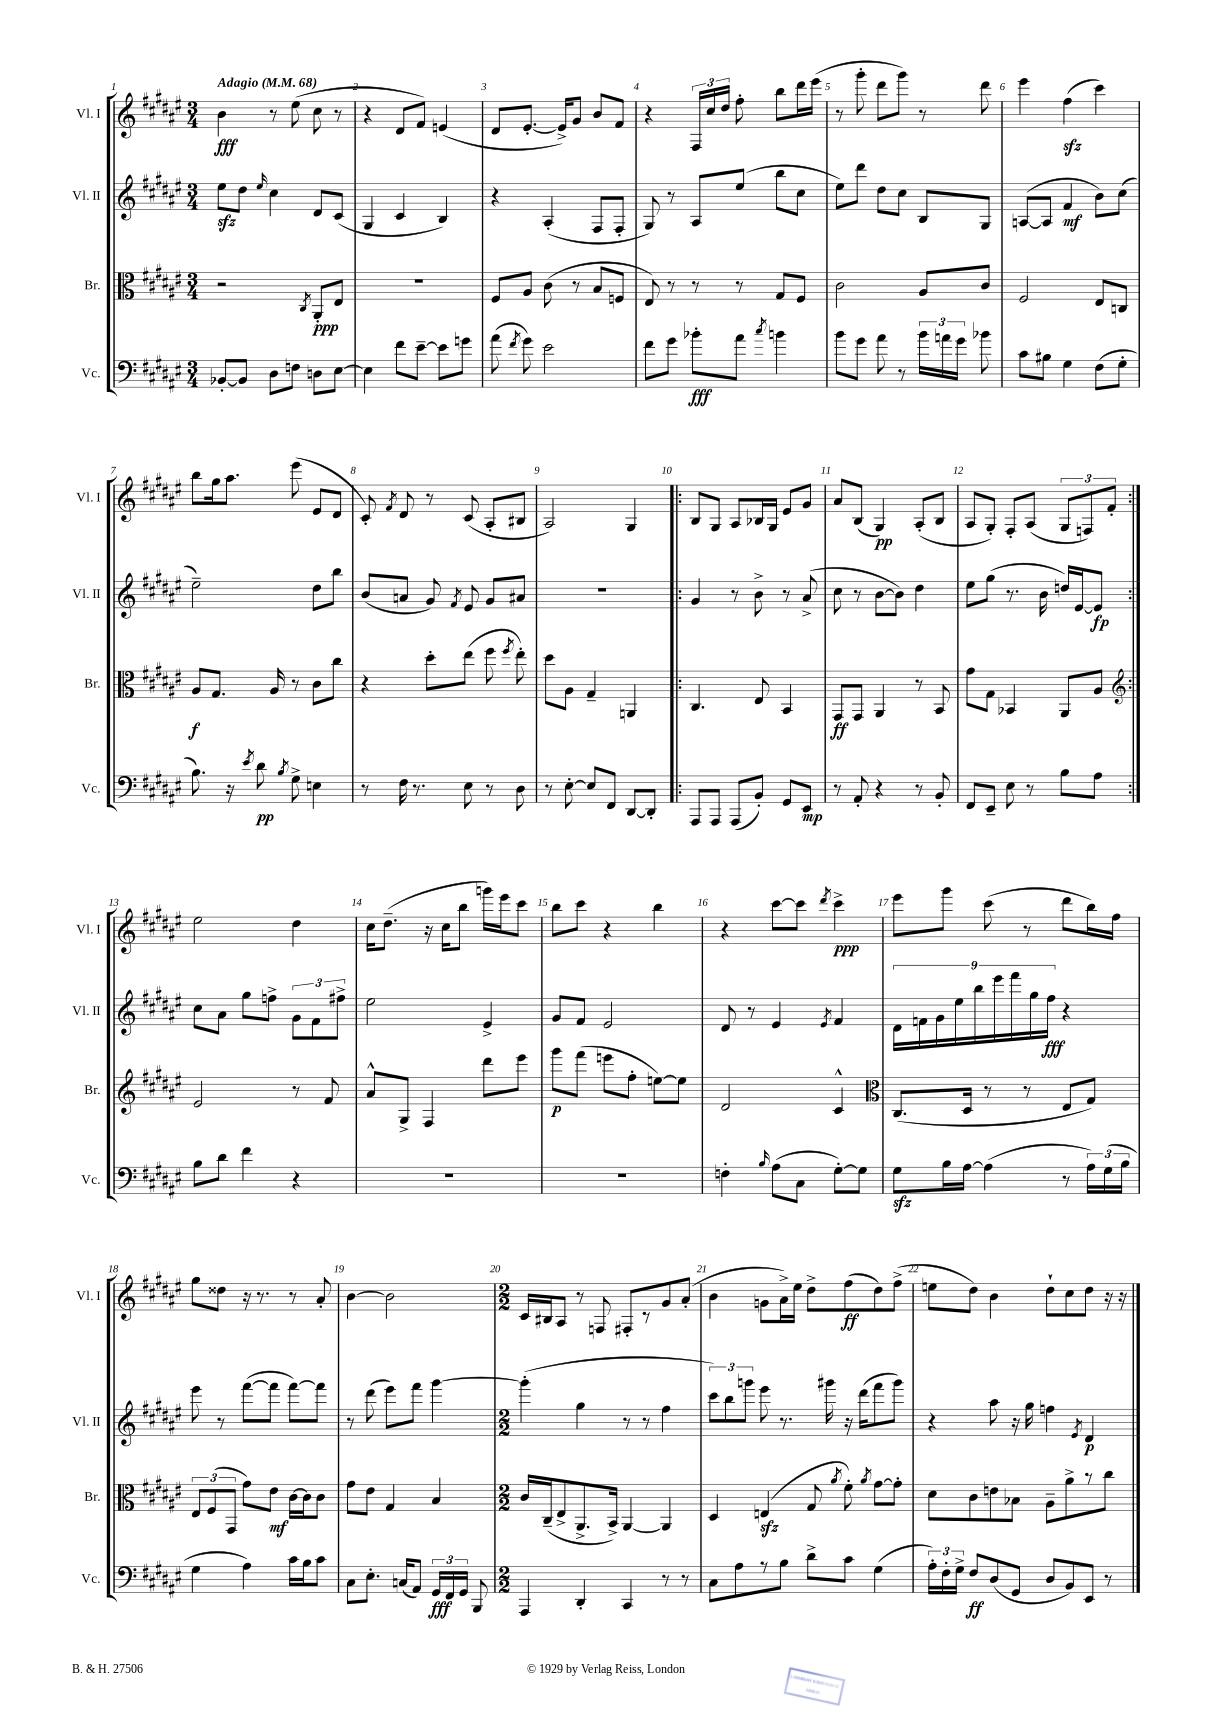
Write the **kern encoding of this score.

**kern	**dynam	**kern	**dynam	**kern	**dynam	**kern	**dynam
*part4	*part4	*part3	*part3	*part2	*part2	*part1	*part1
*staff4	*staff4	*staff3	*staff3	*staff2	*staff2	*staff1	*staff1
*I"Vc.	*	*I"Br.	*	*I"Vl. II	*	*I"Vl. I	*
*I'Vc.	*	*I'Br.	*	*I'Vl. II	*	*I'Vl. I	*
*clefF4	*	*clefC3	*	*clefG2	*	*clefG2	*
*k[f#c#g#d#a#e#]	*	*k[f#c#g#d#a#e#]	*	*k[f#c#g#d#a#e#]	*	*k[f#c#g#d#a#e#]	*
*M3/4	*	*M3/4	*	*M3/4	*	*M3/4	*
*MM68	*	*MM68	*	*MM68	*	*MM68	*
=1	=1	=1	=1	=1	=1	=1	=1
!	!	!	!	!	!	!LO:TX:a:B:t=Adagio	!
[8BB-X'/L	.	2r	.	8ee#zz\L	.	4b\	fff
8BB-/J]	.	.	.	8dd#\J	.	.	.
.	.	.	.	16qqee#/	.	.	.
8D#\L	.	.	.	4cc#\	.	8r	.
8Fn\J	.	.	.	.	.	(8ee#\	.
.	.	8qC#/	.	.	.	.	.
8Dn\L	.	8AA#'/L	ppp	8d#/L	.	8cc#\	.
[8E#\J	.	8E#/J	.	(8c#/J	.	8r	.
=2	=2	=2	=2	=2	=2	=2	=2
4E#\]	.	2.r	.	4G#/	.	4r	.
8f#\L	.	.	.	4c#/	.	8d#/L	.
[8e#~\J	.	.	.	.	.	8f#/J)	.
8e#\L]	.	.	.	4B/)	.	(4en/	.
8gn\J	.	.	.	.	.	.	.
=3	=3	=3	=3	=3	=3	=3	=3
(8a#\	.	8F#/L	.	4r	.	8d#/L	.
8qf#/	.	.	.	.	.	.	.
8g#\)	.	8A#/J	.	.	.	[8.e#'/J	.
2e#\	.	(8c#\	.	(4A#'/	.	.	.
.	.	.	.	.	.	16e#^/KL])	.
.	.	8r	.	.	.	8g#/J	.
.	.	8B/L	.	8F#/L	.	8b/L	.
.	.	8Fn/J	.	8F#'/J	.	8f#/J	.
=4	=4	=4	=4	=4	=4	=4	=4
8f#\L	.	8E#/)	.	8G#/)	.	4r	.
8g#\J	.	8r	.	8r	.	.	.
8b-X'\L	fff	8r	.	8A#/L	.	24F#/LL	.
.	.	.	.	.	.	24cc#/	.
.	.	.	.	.	.	24dd#/JJ	.
8a#\J	.	8r	.	(8ee#/J	.	8ff#'\	.
8qcc#/	.	.	.	.	.	.	.
4bn\	.	8G#/L	.	8bb\L	.	8bb\L	.
.	.	8F#/J	.	8cc#\J	.	16ddd#\L	.
.	.	.	.	.	.	(16eee#\JJ	.
=5	=5	=5	=5	=5	=5	=5	=5
8b\L	.	2c#\	.	8ee#\L)	.	8r	.
8g#\J	.	.	.	8ddd#\J	.	8ggg#'\	.
8a#\	.	.	.	8dd#\L	.	8ddd#\L	.
8r	.	.	.	8cc#\J	.	8ggg#\J)	.
24b\LL	.	8A#/L	.	8B/L	.	8r	.
24an\	.	.	.	.	.	.	.
24g#\JJ	.	.	.	.	.	.	.
8b-X\	.	8c#/J	.	8G#/J	.	8ddd#\	.
=6	=6	=6	=6	=6	=6	=6	=6
8c#\L	.	2F#/	.	([8An/L	.	4eee#\	.
8B#X\J	.	.	.	8A/J]	.	.	.
4G#\	.	.	.	4f#/	mf	(4ff#zz\	.
(8F#\L	.	8E#/L	.	8b\L)	.	4ccc#\)	.
8G#'\J	.	8Cn/J	.	(8cc#\J	.	.	.
!!LO:LB:g=z
=7	=7	=7	=7	=7	=7	=7	=7
8.B\)	.	8A#/L	f	2ee#~\)	.	8bb\L	.
.	.	8.G#/J	.	.	.	16gg#\k	.
16r	.	.	.	.	.	8.aa#\J	.
8qe#/	.	.	.	.	.	.	.
8d#\	pp	.	.	.	.	.	.
.	.	16A#/	.	.	.	.	.
8qB/	.	.	.	.	.	.	.
8G#^\	.	8r	.	.	.	(8eee#\	.
4En\	.	8c#\L	.	8dd#\L	.	8e#/L	.
.	.	8cc#\J	.	8bb\J	.	8d#/J	.
=8	=8	=8	=8	=8	=8	=8	=8
8r	.	4r	.	(8b/L	.	8c#'/)	.
.	.	.	.	.	.	8qf#/	.
16F#\	.	.	.	8an/J	.	8d#/	.
8.r	.	.	.	.	.	.	.
.	.	8dd#'\L	.	8g#/)	.	8r	.
.	.	.	.	8qf#/	.	.	.
8E#\	.	(8ee#\J	.	8e#/	.	(8c#/	.
8r	.	8ff#\	.	8g#/L	.	8A#'/L	.
.	.	8qff#/	.	.	.	.	.
8D#\	.	8ee#'\)	.	8a#X/J	.	8B#X/J	.
=9	=9	=9	=9	=9	=9	=9	=9
8r	.	8dd#\L	.	2.r	.	2A#/)	.
[8E#'\	.	8A#\J	.	.	.	.	.
8E#/L]	.	4G#~/	.	.	.	.	.
8FF#/J	.	.	.	.	.	.	.
[8DD#/L	.	4AAn/	.	.	.	4G#/	.
8DD#'/J]	.	.	.	.	.	.	.
=10!|:	=10!|:	=10!|:	=10!|:	=10!|:	=10!|:	=10!|:	=10!|:
8AAA#/L	.	4.C#/	.	4g#/	.	8B/L	.
8AAA#/J	.	.	.	.	.	8G#/J	.
(8AAA#/L	.	.	.	8r	.	8A#/L	.
8BB'/J)	.	8E#/	.	8b^\	.	16B-X/L	.
.	.	.	.	.	.	16G#/JJ	.
8GG#/L	.	4BB/	.	8r	.	8e#/L	.
8EE#/J	mp	.	.	(8a#^/	.	8g#/J	.
=11	=11	=11	=11	=11	=11	=11	=11
8r	.	8GG#/L	ff	8cc#\	.	8a#/L	.
8AA#'/	.	8GG#/J	.	8r	.	(8B/J	.
4r	.	4AA#/	.	[8b\L	.	4G#/)	pp
.	.	.	.	8b\J])	.	.	.
8r	.	8r	.	4dd#\	.	(8A#'/L	.
8BB'/	.	8BB/	.	.	.	8B/J	.
=12	=12	=12	=12	=12	=12	=12	=12
8FF#/L	.	8g#\L	.	8ee#\L	.	8A#/L	.
8EE#~/J	.	8G#\J	.	(8gg#\J	.	8G#'/J)	.
8E#\	.	4BB-X/	.	8.r	.	8F#'/L	.
8r	.	.	.	.	.	(8A#/J	.
.	.	.	.	16b\	.	.	.
8B\L	.	8AA#/L	.	16ddn/LL)	.	12G#/L	.
.	.	.	.	[16e#/J	.	.	.
.	.	.	.	.	.	12Fn/)	.
8A#\J	.	8A#/J	.	8e#/J]	fp	.	.
.	.	.	.	.	.	12f#'/J	.
!!LO:LB:g=z
=13:|!	=13:|!	=13:|!	=13:|!	=13:|!	=13:|!	=13:|!	=13:|!
*	*	*clefG2	*	*	*	*	*
8B\L	.	2e#/	.	8cc#\L	.	2ee#\	.
8d#\J	.	.	.	8a#\J	.	.	.
4f#\	.	.	.	8gg#\L	.	.	.
.	.	.	.	8ffn^\J	.	.	.
4r	.	8r	.	12g#\L	.	4dd#\	.
.	.	.	.	12f#\	.	.	.
.	.	8f#/	.	.	.	.	.
.	.	.	.	12ff#X^\J	.	.	.
=14	=14	=14	=14	=14	=14	=14	=14
2.r	.	8a#^^/L	.	2ee#\	.	16cc#\KL	.
.	.	.	.	.	.	(8.dd#~\J	.
.	.	8G#^/J	.	.	.	.	.
.	.	4F#/	.	.	.	16r	.
.	.	.	.	.	.	16cc#\KL	.
.	.	.	.	.	.	8bb\J	.
.	.	8ddd#\L	.	4e#^/	.	16gggn\LL)	.
.	.	.	.	.	.	16eee#\J	.
.	.	8eee#\J	.	.	.	8ccc#\J	.
=15	=15	=15	=15	=15	=15	=15	=15
2.r	.	8ggg#\L	p	8g#/L	.	8bb\L	.
.	.	(8fff#\J	.	8f#/J	.	8ccc#\J	.
.	.	8eeen\L	.	2e#/	.	4r	.
.	.	8ff#'\J	.	.	.	.	.
.	.	[8een\L)	.	.	.	4bb\	.
.	.	8ee\J]	.	.	.	.	.
=16	=16	=16	=16	=16	=16	=16	=16
4Fn'\	.	2d#/	.	8d#/	.	4r	.
.	.	.	.	8r	.	.	.
16qqB/	.	.	.	.	.	.	.
(8A#\L	.	.	.	4e#/	.	[8ccc#\L	.
8C#\J	.	.	.	.	.	8ccc#\J]	.
.	.	.	.	8qe#/	.	8qddd#/	.
[8G#'\L)	.	4c#^^/	.	4f#/	.	4ccc#^\	ppp
8G#\J]	.	.	.	.	.	.	.
=17	=17	=17	=17	=17	=17	=17	=17
*	*	*clefC3	*	*	*	*	*
8G#zz\L	.	(8.C#/L	.	18d#\LL	.	8eee#\L	.
.	.	.	.	18fn\	.	.	.
.	.	.	.	18g#\	.	.	.
16B\L	.	.	.	.	.	8ggg#\J	.
.	.	.	.	18ee#\	.	.	.
[16A#\JJ	.	16D#/Jk	.	.	.	.	.
.	.	.	.	18bb\	.	.	.
(4A#\]	.	8r	.	.	.	(8ccc#\	.
.	.	.	.	18eee#\	.	.	.
.	.	.	.	18fff#\	.	.	.
.	.	8r	.	.	.	8r	.
.	.	.	.	18gg#\	.	.	.
.	.	.	.	18ff#\JJ	fff	.	.
8r	.	8E#/L	.	4r	.	8ddd#\L	.
24A#\LL)	.	8G#/J)	.	.	.	16bb\L)	.
(24G#\	.	.	.	.	.	.	.
.	.	.	.	.	.	16ff#\JJ	.
24B\JJ	.	.	.	.	.	.	.
!!LO:LB:g=z
=18	=18	=18	=18	=18	=18	=18	=18
4G#\	.	12E#/L	.	8eee#\	.	8gg#\L	.
.	.	(12F#/	.	.	.	.	.
.	.	.	.	8r	.	8dd##X\J	.
.	.	12GG#/J	.	.	.	.	.
4A#\)	.	8g#\L)	.	([8fff#\L	.	16r	.
.	.	.	.	.	.	8.r	.
.	.	8e#\J	mf	8fff#\J]	.	.	.
16c#\LL	.	[16c#\LL	.	[8fff#\L)	.	8r	.
16B\J	.	16c#\J]	.	.	.	.	.
8c#\J	.	8c#\J	.	8fff#\J]	.	8a#'/	.
=19	=19	=19	=19	=19	=19	=19	=19
8C#\L	.	8g#\L	.	8r	.	[4b\	.
8.E#'\J	.	8e#\J	.	(8ddd#\	.	.	.
.	.	4G#/	.	8eee#\L)	.	2b\]	.
(16Cn/KL	.	.	.	.	.	.	.
8AA#/J)	.	.	.	8fff#\J	.	.	.
24GG#/LL	fff	4B/	.	[4ggg#\	.	.	.
24FF#/	.	.	.	.	.	.	.
24GG#/JJ	.	.	.	.	.	.	.
8BBB/	.	.	.	.	.	.	.
=20	=20	=20	=20	=20	=20	=20	=20
*M2/2	*	*M2/2	*	*M2/2	*	*M2/2	*
4AAA#/	.	16c#/LL	.	(4ggg#'\]	.	16c#/LL	.
.	.	(16C#~/J	.	.	.	16B#X/J	.
.	.	8E#^/	.	.	.	8A#/J	.
4DD#'/	.	8.AA#^/	.	4gg#\	.	8r	.
.	.	.	.	.	.	8Fn/	.
.	.	16BB^/Jk)	.	.	.	.	.
4CC#/	.	[4AA#/	.	8r	.	8F#X'/L	.
.	.	.	.	8r	.	8r	.
8r	.	4AA#/]	.	4ff#\	.	8g#/	.
8r	.	.	.	.	.	(8a#'/J	.
=21	=21	=21	=21	=21	=21	=21	=21
8C#\L	.	4D#/	.	12ccc#\L)	.	4b\	.
.	.	.	.	12bb\	.	.	.
8A#\	.	.	.	.	.	.	.
.	.	.	.	12gggn\J	.	.	.
8r	.	(4Enzz/	.	8eee#\	.	8gn\L	.
8B\J	.	.	.	8.r	.	16a#^\L)	.
.	.	.	.	.	.	16ee#\JJ	.
8d#^\L	.	8G#/	.	.	.	8dd#^\L	.
.	.	.	.	16ggg#X\	.	.	.
.	.	8qa#/	.	.	.	.	.
8c#\J	.	8f#'\)	.	16r	.	(8ff#\	ff
.	.	.	.	(16ddd#\KL	.	.	.
.	.	8qa#/	.	.	.	.	.
(4G#\	.	[8g#\L	.	8fff#\	.	8dd#\)	.
.	.	8g#'\J]	.	8ggg#\J)	.	(8ff#^\J	.
=22	=22	=22	=22	=22	=22	=22	=22
24A#'\LL)	.	8d#\L	.	4r	.	8een\L	.
24F#'\	.	.	.	.	.	.	.
24G#^\JJ	.	.	.	.	.	.	.
8F#/L	ff	8c#\	.	.	.	8dd#\J)	.
(8D#/	.	8en\	.	8aa#\	.	4b\	.
8GG#/J	.	8B-X\J	.	16r	.	.	.
.	.	.	.	16gg#\	.	.	.
8D#/L	.	8A#~\L	.	4ffn\	.	8dd#`\L	.
8BB/)	.	8a#^\	.	.	.	8cc#\	.
.	.	.	.	8qe#/	.	.	.
8EE#/J	.	8r	.	4d#/	p	8dd#\J	.
8r	.	8cc#\J	.	.	.	16r	.
.	.	.	.	.	.	16r	.
==	==	==	==	==	==	==	==
*-	*-	*-	*-	*-	*-	*-	*-
